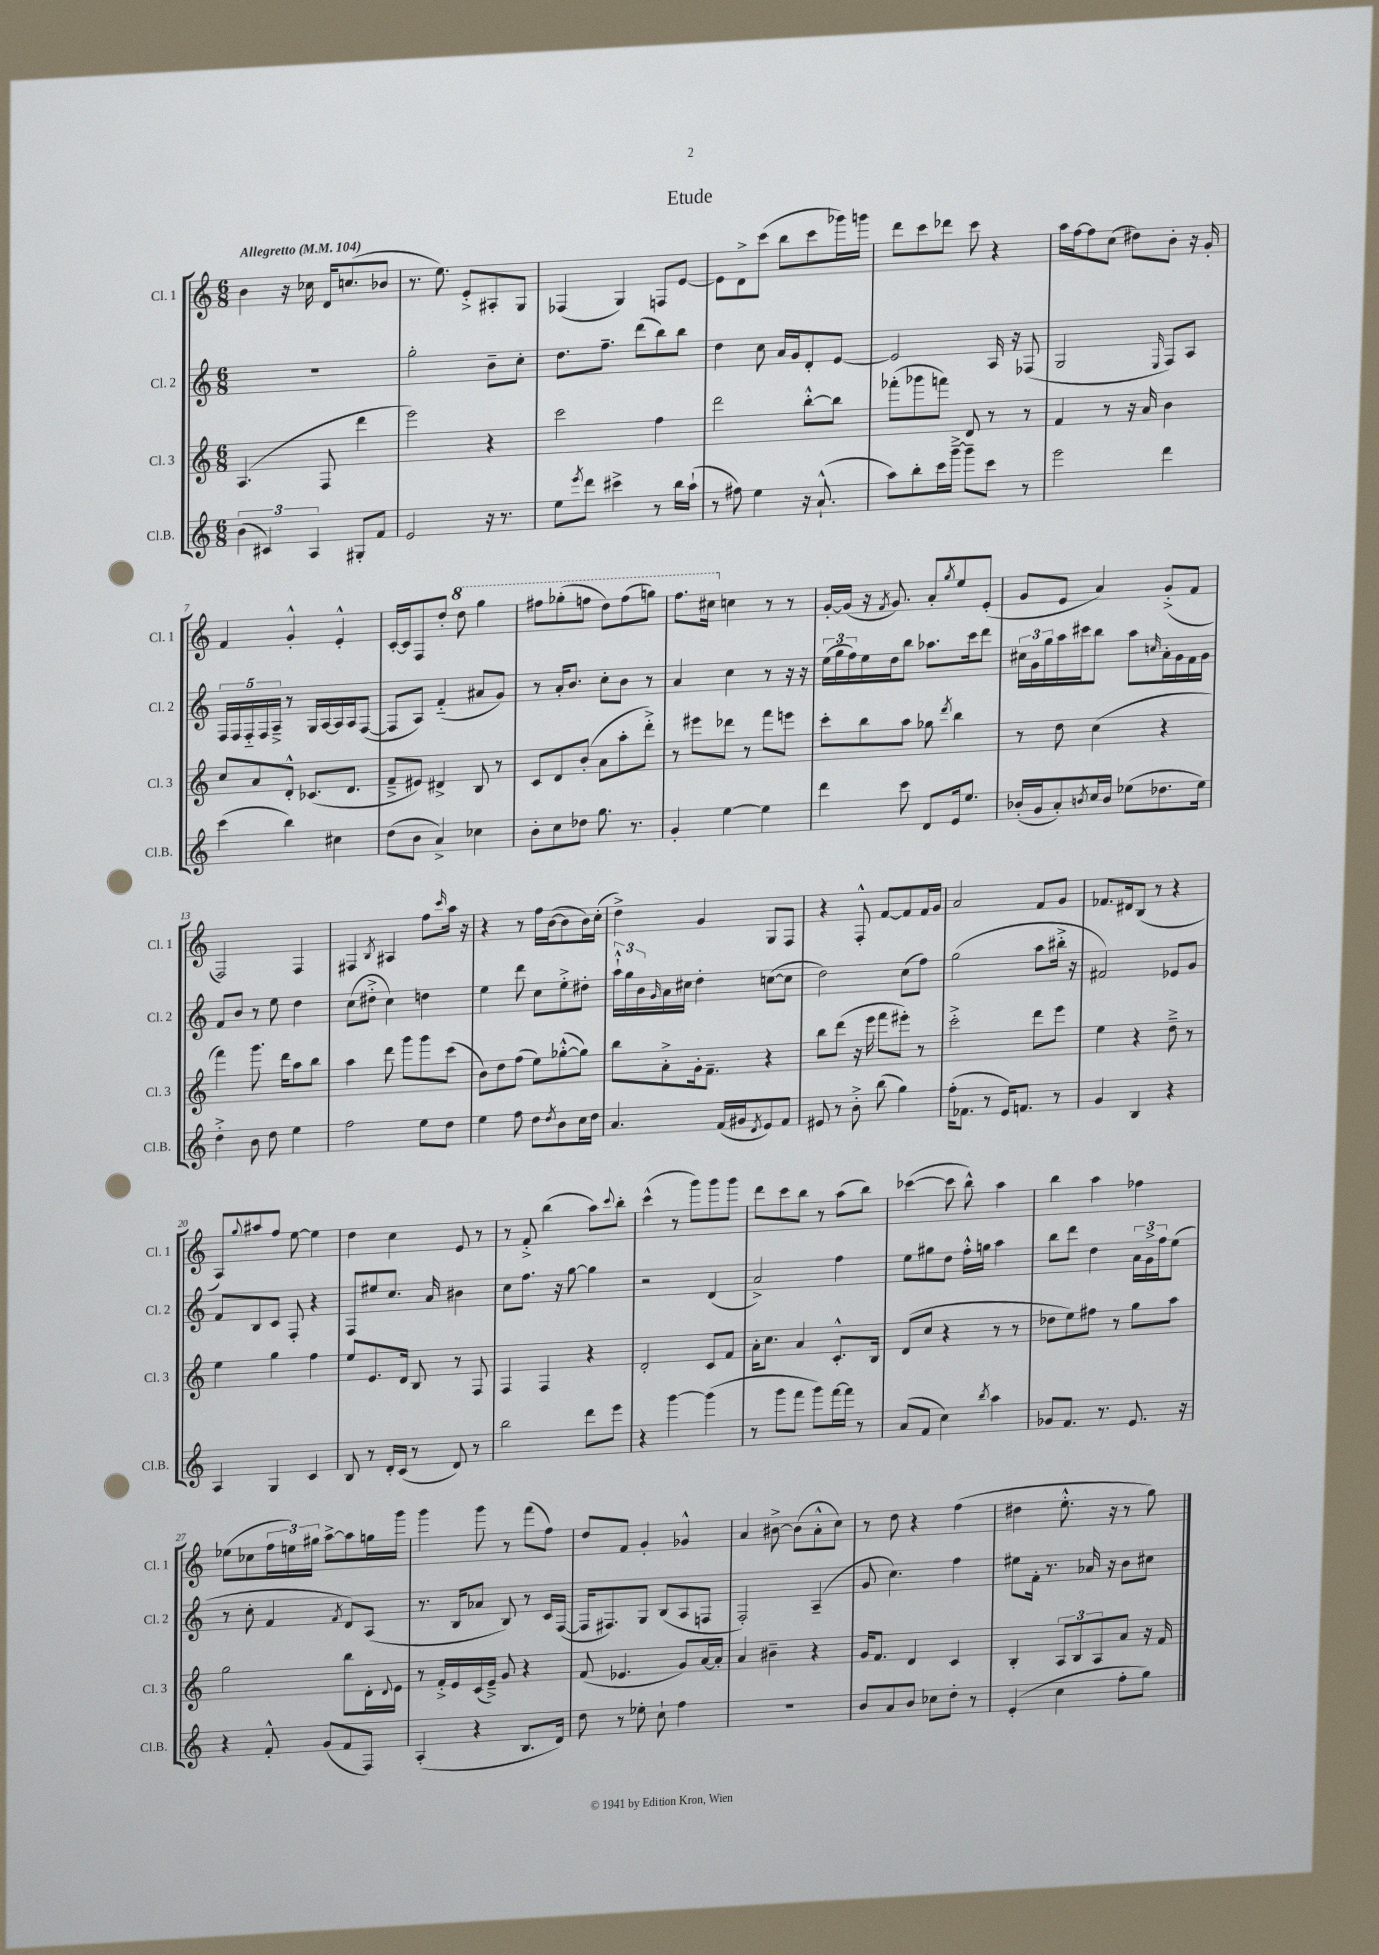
\header { title = "Etude" }
<<
\new StaffGroup <<
\new Staff = "s0" \with { instrumentName = "Cl. 1" shortInstrumentName = "Cl. 1" } {
    \clef treble \key c \major \numericTimeSignature \time 6/8 \tempo "Allegretto" 4 = 104
    b'4 r16 ces''16 d'16 c''8.( bes'8 |
    r8. e''8.) e'8-.-> ais8-. g8 |
    fes4( g4) f8 e'8~ |
    e'8 d'8-> c'''8( b''8 c'''8 ges'''16) g'''16 |
    d'''8 c'''8 des'''8 c'''8 r4 |
    a''16 f''16~ f''8 c''8( dis''8) b'8-. r16 g'16-. |
    f'4 g'4-.-^ e'4-.-^ |
    c'16~-. c'16 f8 d''8-. \ottava #1 d'''8 g'''4 |
    fis'''8 ges'''8-.( f'''8 d'''8) f'''8( g'''8) |
    f'''8. cis'''16 \ottava #0 c''!4 r8 r8 |
    g'16~-. g'16( r16 \acciaccatura { f'8 } g'8.) a'8-. \acciaccatura { g''8 } e''8 e'8-.( |
    g'8 e'8 a'4) g'8-.->( f'8 |
    f2) f4 |
    fis4 \acciaccatura { b8 } ais4 f''8 \grace { c'''16 } a''16 r16 |
    r4 r8 f''16 b'16~( b'8 b'16) c''16-.( |
    d''4->) g'4 g8 f8 |
    r4 f8-.-^ f'8~ f'8 f'16 g'16 |
    a'2 f'8 g'8 |
    fes'8. dis'16 b8( r8 r4 |
    a8) \appoggiatura { g''8 } ais''8 f''8 e''8~ e''4 |
    d''4 c''4 e'8 r8 |
    r8 f'8-.-> b''4( a''8) \appoggiatura { c'''8 } b''8-. |
    c'''4-^( r8 g'''8) g'''8 g'''8 |
    d'''8 c'''8 b''8 r8 a''8( b''8) |
    ces'''4~( ces'''8 b''8-^) a''4 |
    b''4 a''4 fes''4 |
    ees''8( ces''8 \tuplet 3/2 { f''16 e''16) gis''16 } a''8~-> a''8 g''16 g'''16 |
    g'''4 g'''8 r8 f'''8( f''8) |
    d''8 f'8 g'4-. ges'4-^ |
    a'4 bis'8~-> bis'8( a'8-.-^ c''8) |
    r8 d''8 r4 f''4( |
    dis''4 e''8.-.-^ r16 r8 g''8) \bar "|." |
}
\new Staff = "s1" \with { instrumentName = "Cl. 2" shortInstrumentName = "Cl. 2" } {
    \clef treble \key c \major \numericTimeSignature \time 6/8
    R2. |
    g''2-. b'8-- c''8-. |
    d''8. f''8.-- d'''8( b''8) b''8 |
    d''4 c''8 a'16 g'16 d'8-. e'8~ |
    e'2 a16 r16 fes8( |
    g2 \grace { e16 } f8) a8 |
    \tuplet 5/4 { f16 f16 f16-_ f16 a16---> } r8 g16 a16~ a16 a16 f8~( |
    f8 a8) f'4-_( ais'8 g'8) |
    r8 a'16-. b'8. c''8-. b'8 r8 |
    a'4 c''4 r8 r16 r16 |
    \tuplet 3/2 { e''16( g''16 f''16) } e''16 d''16 b''8 aes''8. c'''16 d'''8 |
    \tuplet 3/2 { cis''16 g'16 g''16 } a''16 cis'''16 b''8 a''8 \grace { c''16 } a'16-. g'16 f'16 g'16 |
    f'8 b'8 r8 e''8 d''4 |
    c''8( dis''8-.-> c''4) d''4 |
    e''4 d'''8 c''8 e''8-.-> dis''8-. |
    \tuplet 3/2 { a''16-!-^ g''16 b'16 } \grace { g'16 } a'16 cis''16 d''4-. c''8~( c''8 |
    d''2) c''8( f''8) |
    g''2( a''8 bis''16-.-> r16 |
    fis'2) ees'8 g'8 |
    f'8 b8 c'8 f8-. r4 |
    f8 eis''8 c''8. a'16 bis'4 |
    c''8 f''8. r16 g''8~ g''4 |
    r2 d'4( |
    a'2->) f''4 |
    e''8 gis''8 d''8 f''16-.-^ g''16 a''4 |
    b''8 d'''8 d''4 \tuplet 3/2 { a'16 g'16-> f''16 } e''8( |
    r8 c''8-. f'4 \acciaccatura { f'8 } d'8) a8( |
    r8. b16 aes'8 b8) r8 c'16 f16~( |
    f16 fis8.) g8 b8( a8 f8 |
    f2-.) a4--( |
    g'8 c''4.) f''4 |
    eis''8 f'16-. r8. aes'16 r16 b'8 cis''8 \bar "|." |
}
\new Staff = "s2" \with { instrumentName = "Cl. 3" shortInstrumentName = "Cl. 3" } {
    \clef treble \key c \major \numericTimeSignature \time 6/8
    a4.( f8 d'''4 |
    e'''2) r4 |
    c'''2 f''4 |
    d'''2 b''8~-.-^ b''8 |
    fes'''8-.( ges'''8 f'''8) d'8 r8 r8 |
    f'4 r8 r16 a'16 b'4 |
    c''8 a'8 d'8-.-^ ces'8.( d'8. |
    f'8---> eis'8) dis'4-> b8 r8 |
    c'8 d'8 b'8-.( a'8 a''8-. d'''8-.->) |
    r8 eis'''8 des'''8 r8 f'''8 e'''8 |
    c'''8-. b''8 a''8 ges''8 \acciaccatura { d'''8 } b''4 |
    r8 d''8 c''4( r4 |
    f'''4) g'''8. d'''16 a''8 b''8 |
    a''4 d'''8 g'''8 g'''8 c'''8( |
    b'8) d''8 f''8( e''8) ges''8~-.-^( ges''8) |
    b''8 a'8-.-> g'16-. f'8.-- r4 |
    b''8 d'''8( r16 e'''16 f'''8 eis'''8-.) r8 |
    c'''2-.-> d'''8 e'''8 |
    e''4 r4 d''8---> r8 |
    e''4 g''4 f''4 |
    e''8 e'8. d'16 b8 r8 f8 |
    f4 f4 r4 |
    d'2-. c'8 f'8 |
    a'16-. c''8. a'4 c'8.-.-^ b16 |
    d'8( c''8 r4 r8 r8 |
    des''8 e''8) fis''8 r8 g''8 a''8 |
    g''2 b''8 d'16-. \appoggiatura { d'8 } e'16 |
    r8 f'16-.-> e'16 c'16( e'16--->) g'8 r4 |
    f'8( ees'4. g'8) a'16~ a'16-. |
    a'4 bis'4-- r4 |
    g'16 f'8. d'4 c'4 |
    b4-. \tuplet 3/2 { a8 b8 a8 } a'8 r16 f'16 \bar "|." |
}
\new Staff = "s3" \with { instrumentName = "Cl.B." shortInstrumentName = "Cl.B." } {
    \clef treble \key c \major \numericTimeSignature \time 6/8
    \tuplet 3/2 { b'4( cis'4) a4 } gis8-. f'8 |
    e'2 r16 r8. |
    e''8 \acciaccatura { e'''8 } d'''8 cis'''4-> r8 b''16 a''16-!( |
    r8 fis''8) e''4 r16 a'8.-!-^( |
    a''8) b''8-. c'''16 g'''16~---> g'''8-- c'''8 r8 |
    e'''2 d'''4 |
    c'''4( b''4) cis''4 |
    d''8( b'8 a'4->) ces''4 |
    b'8-. c''8 des''8 g''8. r8. |
    g'4-. e''4~ e''4 |
    d'''4 c'''8 d'8 e'16 e''8. |
    bes'16-.( g'16 a'8-.) \acciaccatura { b'8 } c''16 b'16 ees''8( des''8. ees''16) |
    d''4-.-> b'8 d''8 e''4 |
    f''2 e''8 d''8 |
    e''4 f''8 d''8 \acciaccatura { d''8 } b'8 c''16 d''16 |
    a'4. f'16( gis'16 \acciaccatura { d'8 } e'8) f'8 |
    eis'8 r8 b'8-.-> b''8( g''4) |
    f''16-.( fes'8. r8 e'16) f'8. r8 |
    g'4 b4 r4 |
    a4 g4 c'4 |
    b8 r8 d'16-. c'16( r8 d'8) r8 |
    b''2 d'''8 e'''8 |
    r4 g'''4~ g'''4( |
    r8 g'''8 f'''8 g'''8) f'''16~ f'''16 r8 |
    a'8( f'8 c''4) \acciaccatura { b''8 } a''4 |
    ges'8 f'8. r8. e'8. r16 |
    r4 f'8-.-^ g'8( f'8 f8) |
    a4-.( r4 b8. d'16) |
    d''8 r8 ees''8-. c''8-! f''4 |
    R2. |
    b'8 a'8 b'8 ces''8 d''8-. r8 |
    e'4-.( c''4 f''8-. g''8) \bar "|." |
}
>>
>>
